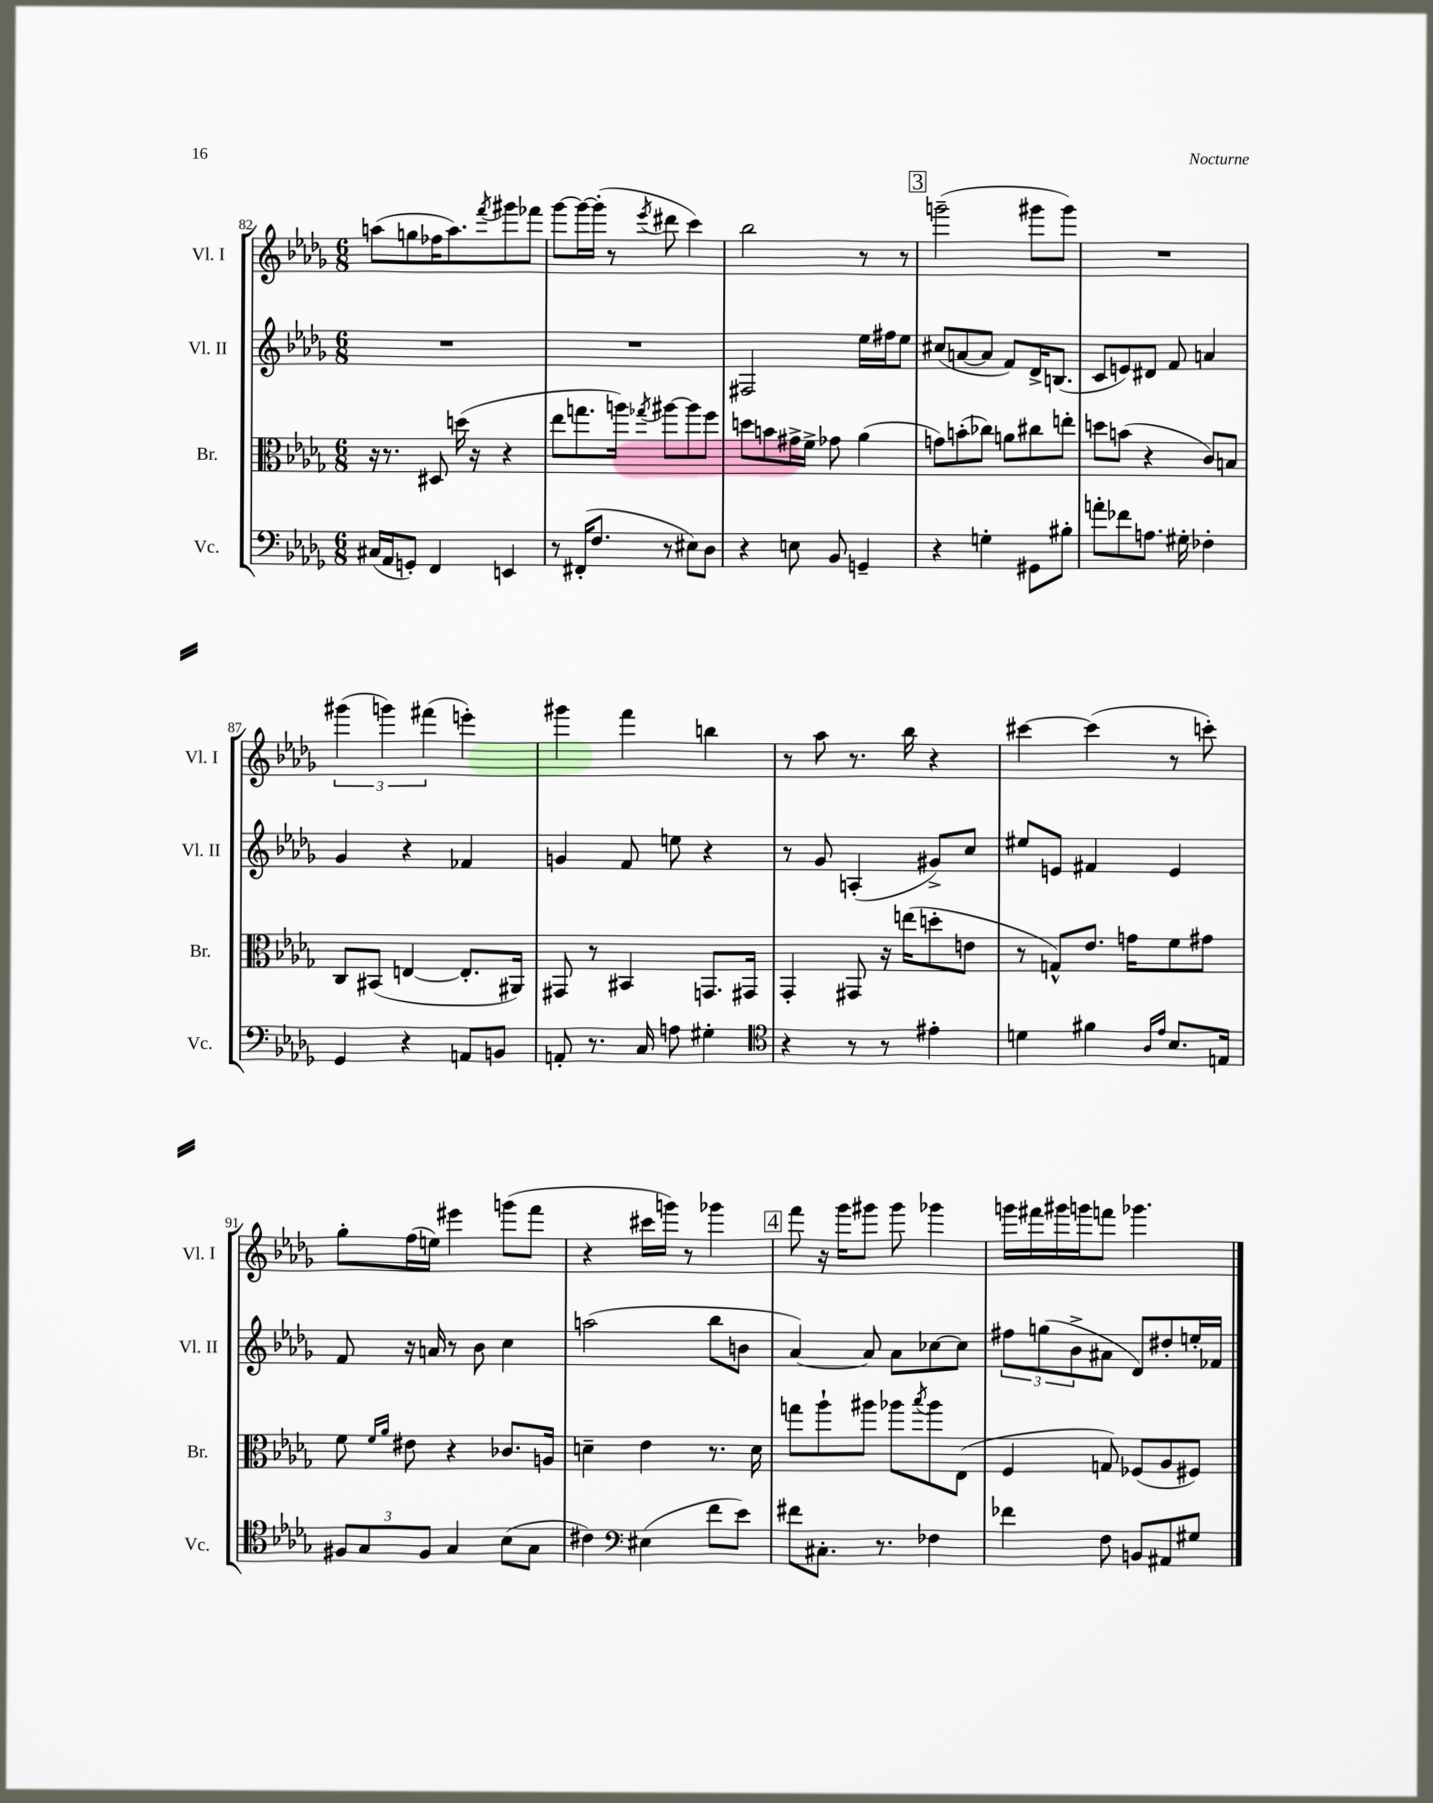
<<
\new StaffGroup <<
\new Staff = "s0" \with { instrumentName = "Vl. I" shortInstrumentName = "Vl. I" } {
    \clef treble \key des \major \numericTimeSignature \time 6/8
    a''8( g''8 fes''16 a''8.) \acciaccatura { f'''8 } gis'''8 fes'''8 |
    ges'''8~ ges'''16~ ges'''16-.( r8 \acciaccatura { ees'''8 } dis'''8 c'''4) |
    bes''2 r8 r8 |
    \mark \markup { \box "3" } g'''2--( gis'''8 gis'''8) |
    R2. |
    \tuplet 3/2 { gis'''4( g'''4) fis'''4( } e'''4-.) |
    gis'''4 f'''4 b''4 |
    r8 aes''8 r8. bes''16 r4 |
    cis'''4~ cis'''4( r8 c'''8-.) |
    ges''8-. f''16( e''16) eis'''4 g'''8( f'''8 |
    r4 cis'''16 g'''16) r8 ges'''4 |
    \mark \markup { \box "4" } f'''8 r16 ges'''16 gis'''8 gis'''8 ges'''4 |
    g'''16 fis'''16 gis'''16 g'''16 f'''8 ges'''4. \bar "|." |
}
\new Staff = "s1" \with { instrumentName = "Vl. II" shortInstrumentName = "Vl. II" } {
    \clef treble \key des \major \numericTimeSignature \time 6/8
    R2. |
    R2. |
    fis2 ees''16 fis''16 ees''8 |
    \mark \markup { \box "3" } cis''8( a'8~ a'8 f'8) des'16-> b8.( |
    c'8 e'8) dis'8 f'8 a'4 |
    ges'4 r4 fes'4 |
    g'4 f'8 e''8 r4 |
    r8 ges'8 a4-.( gis'8->) c''8 |
    eis''8 e'8 fis'4 e'4 |
    f'8 r16 a'16 r8 bes'8 c''4 |
    a''2( bes''8 b'8 |
    \mark \markup { \box "4" } aes'4~) aes'8 aes'8 ces''8~ ces''8 |
    \tuplet 3/2 { fis''8 g''8( bes'8-> } ais'8 des'8) dis''8-. e''16-. fes'16 \bar "|." |
}
\new Staff = "s2" \with { instrumentName = "Br." shortInstrumentName = "Br." } {
    \clef alto \key des \major \numericTimeSignature \time 6/8
    r16 r8. dis8 d''16( r16 r4 |
    ees''8 g''8. a''16) \acciaccatura { ges''8 } ais''8~ ais''8 f''8 |
    d''8 b'8 gis'16-> f'16-> ges'8 aes'4( |
    \mark \markup { \box "3" } g'8) b'8-.( ces''8) a'8 cis''8 e''8-. |
    d''8 b'8( r4 c'8) b8 |
    c8 bis,8( e4~ e8.-. ais,16) |
    gis,8 r8 bis,4 g,8. gis,16 |
    ges,4-. gis,8 r16 e''16( d''8-. e'8 |
    r8 g8-^) ees'8. g'16 f'8 gis'8 |
    f'8 \grace { f'16 aes'16 } eis'8 r4 ces'8. a16 |
    d'4-- ees'4 r8. d'16 |
    \mark \markup { \box "4" } g''8 aes''8-! ais''8 aes''8 \acciaccatura { bes''8 } aes''8 ees8( |
    f4 g8) fes8( aes8 fis8) \bar "|." |
}
\new Staff = "s3" \with { instrumentName = "Vc." shortInstrumentName = "Vc." } {
    \clef bass \key des \major \numericTimeSignature \time 6/8
    cis16( aes,16 g,8-.) f,4 e,4 |
    r8 fis,16-.( f8. r8 eis8) des8 |
    r4 e8 bes,8 g,4-- |
    \mark \markup { \box "3" } r4 g4-. gis,8 bis8-. |
    a'8-. fes'8 a8. gis16-. fes4-. |
    ges,4 r4 a,8 b,8 |
    a,8-. r8. c16 a8 gis4-. |
    \clef tenor r4 r8 r8 eis'4-. |
    d'4 fis'4 \grace { aes16 ees'16 } bes8. e16 |
    \tuplet 3/2 { fis8 ges8 fis8 } ges4 bes8( ges8 |
    cis'4) \clef bass eis4( f'8 ees'8) |
    \mark \markup { \box "4" } fis'8 cis8.-. r8. fes4 |
    fes'4 f8 b,8 ais,8 gis8 \bar "|." |
}
>>
>>
\layout { \context { \Score currentBarNumber = #82 } }
